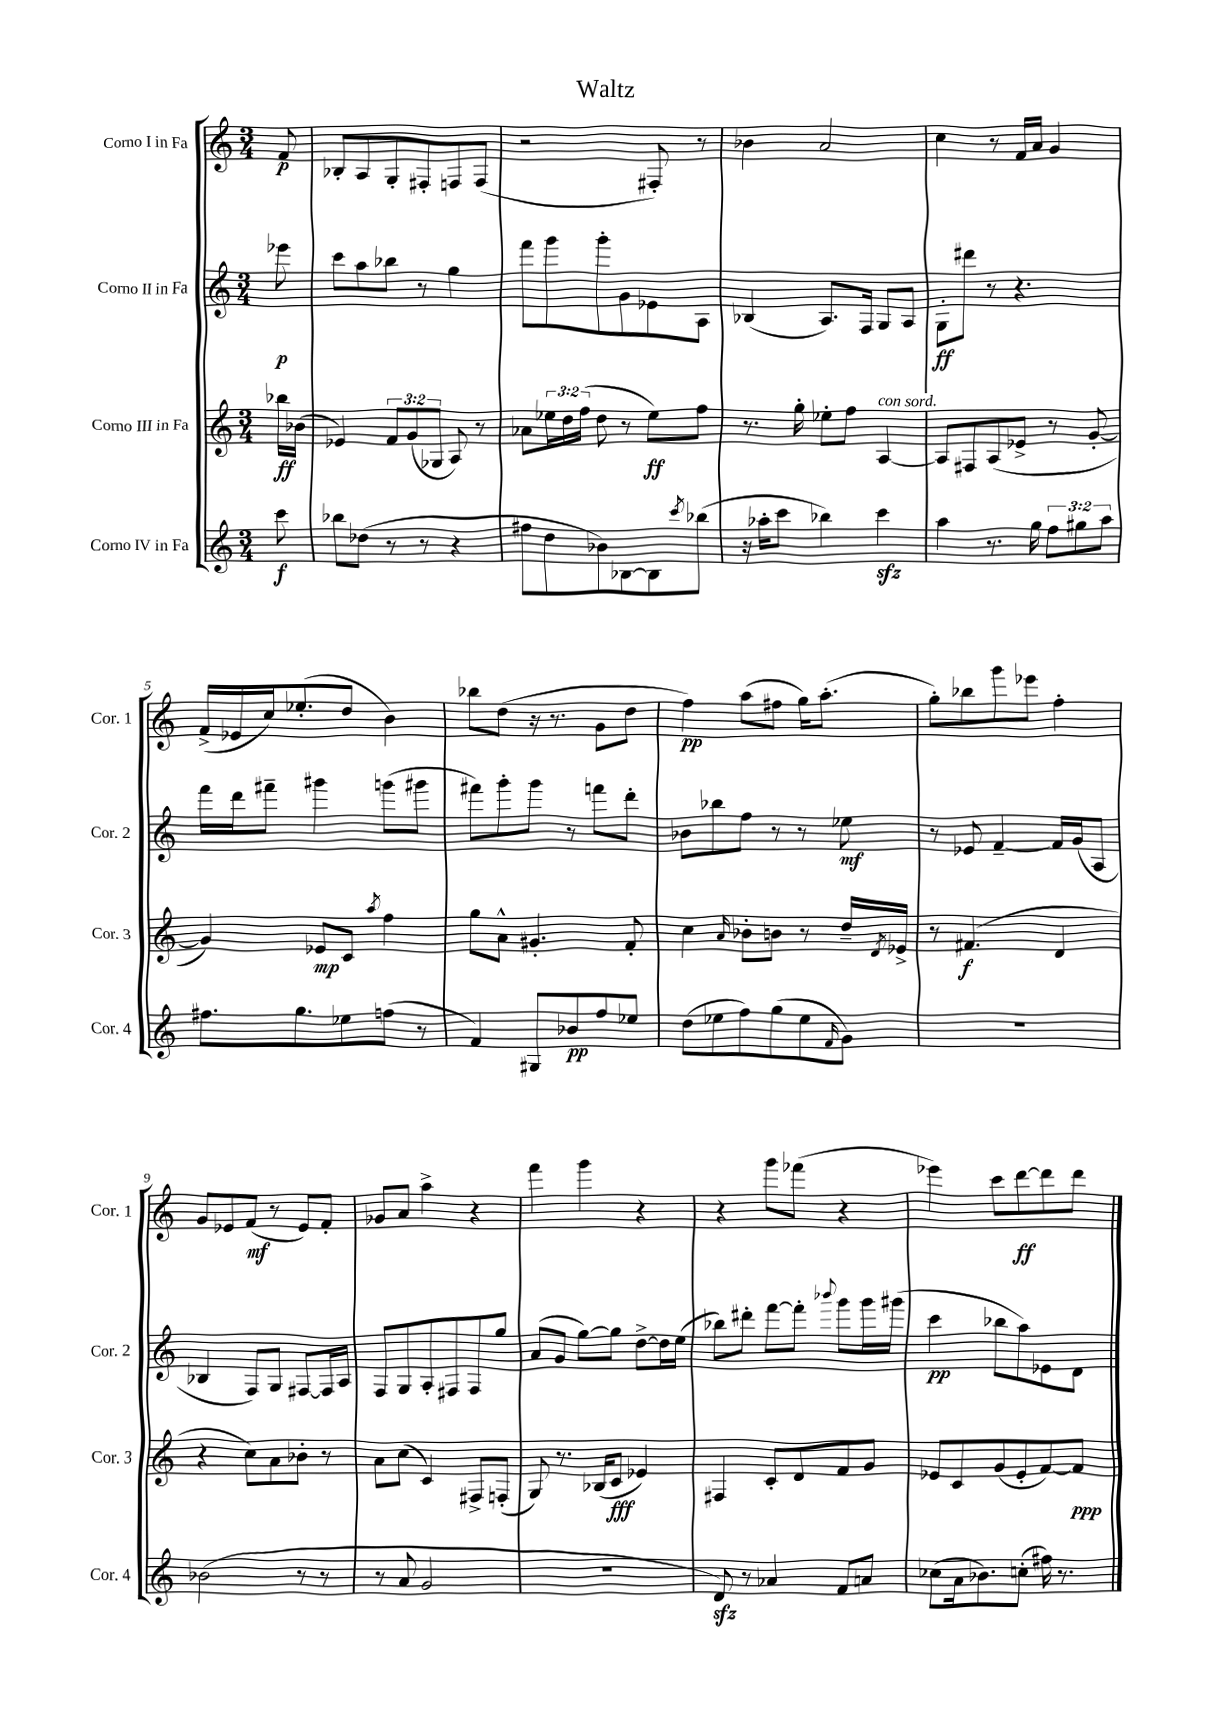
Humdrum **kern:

**kern	**dynam	**kern	**dynam	**kern	**dynam	**kern	**dynam
*part4	*part4	*part3	*part3	*part2	*part2	*part1	*part1
*staff4	*staff4	*staff3	*staff3	*staff2	*staff2	*staff1	*staff1
*I"Corno IV in Fa	*	*I"Corno III in Fa	*	*I"Corno II in Fa	*	*I"Corno I in Fa	*
*I'Cor. 4	*	*I'Cor. 3	*	*I'Cor. 2	*	*I'Cor. 1	*
*clefG2	*	*clefG2	*	*clefG2	*	*clefG2	*
*k[]	*	*k[]	*	*k[]	*	*k[]	*
*M3/4	*	*M3/4	*	*M3/4	*	*M3/4	*
=	=	=	=	=	=	=	=
8ccc\	f	16bb-X\LL	ff	8eee-X\	p	8f/	p
.	.	(16b-X\JJ	.	.	.	.	.
=1	=1	=1	=1	=1	=1	=1	=1
8bb-X\L	.	4e-X/)	.	8ccc\L	.	8B-X'/L	.
(8dd-X\J	.	.	.	8aa\	.	8A/	.
8r	.	12f/L	.	8bb-X\J	.	8G'/	.
.	.	(12g/	.	.	.	.	.
8r	.	.	.	8r	.	8F#X'/	.
.	.	12G-X/J	.	.	.	.	.
4r	.	8A/)	.	4gg\	.	8Fn/	.
.	.	8r	.	.	.	(8F/J	.
=2	=2	=2	=2	=2	=2	=2	=2
8ff#X\L	.	8a-X\L	.	8fff\L	.	2r	.
8dd\	.	24ee-X\L	.	8ggg\	.	.	.
.	.	24dd\	.	.	.	.	.
.	.	(24ff\JJ	.	.	.	.	.
8b-X\)	.	8dd\	.	8ggg'\	.	.	.
[8B-X\	.	8r	.	8g\	.	.	.
8B-\]	.	8ee-\L)	ff	8e-X\	.	8F#X'/)	.
8qccc/	.	.	.	.	.	.	.
(8bb-X\J	.	8ff\J	.	8A\J	.	8r	.
=3	=3	=3	=3	=3	=3	=3	=3
16r	.	8.r	.	(4B-X/	.	4b-X\	.
16aa-X'\KL	.	.	.	.	.	.	.
8ccc\J	.	.	.	.	.	.	.
.	.	16gg'\	.	.	.	.	.
4bb-X\)	.	8ee-X'\L	.	8.A/L)	.	2a/	.
.	.	8ff\J	.	.	.	.	.
.	.	.	.	16F/Jk	.	.	.
!	!	!LO:TX:a:i:t=con sord.	!	!	!	!	!
4ccczz\	.	[4A/	.	8G/L	.	.	.
.	.	.	.	8A/J	.	.	.
=4	=4	=4	=4	=4	=4	=4	=4
4aa\	.	8A/L]	.	8G'\L	ff	4cc\	.
.	.	8F#X/	.	8ddd#X\J	.	.	.
8.r	.	(8A/	.	8r	.	8r	.
.	.	8e-X^/J	.	4.r	.	16f/LL	.
16gg\	.	.	.	.	.	16a/JJ	.
12ff\L	.	8r	.	.	.	4g/	.
12gg#X\	.	.	.	.	.	.	.
.	.	[8g'/	.	.	.	.	.
12aa\J	.	.	.	.	.	.	.
!!LO:LB:g=z
=5	=5	=5	=5	=5	=5	=5	=5
8.ff#X\L	.	4g/])	.	16fff\LL	.	(16f^/LL	.
.	.	.	.	16ddd\J	.	16e-X/	.
.	.	.	.	8fff#X~\J	.	16cc/J)	.
8.gg\	.	.	.	.	.	(8.ee-X'/	.
.	.	8e-X/L	mp	4ggg#X\	.	.	.
8ee-X\	.	8c/J	.	.	.	8dd/J	.
.	.	8qaa/	.	.	.	.	.
(8ffn\J	.	4ff\	.	(8gggn\L	.	4b\)	.
8r	.	.	.	8ggg#X\J	.	.	.
=6	=6	=6	=6	=6	=6	=6	=6
4f/)	.	8gg\L	.	8fff#X\L)	.	8bb-X\L	.
.	.	8a^^\J	.	8ggg'\	.	(8dd\J	.
8G#X/L	.	4.g#X'/	.	8ggg\J	.	16r	.
.	.	.	.	.	.	8.r	.
8b-X/	pp	.	.	8r	.	.	.
8ff/	.	.	.	8fffn\L	.	8g\L	.
8ee-X/J	.	8f'/	.	8ddd'\J	.	8dd\J	.
=7	=7	=7	=7	=7	=7	=7	=7
(8dd\L	.	4cc\	.	8b-X\L	.	4ff\)	pp
8ee-X\	.	.	.	8bb-X\	.	.	.
.	.	16qqa/	.	.	.	.	.
8ff\)	.	8b-X'\L	.	8ff\J	.	(8aa\L	.
(8gg\	.	8bn\J	.	8r	.	8ff#X\J	.
8ee-\	.	8r	.	8r	.	16gg\KL)	.
.	.	.	.	.	.	(8.aa'\J	.
16qqf/	.	.	.	.	.	.	.
8g\J)	.	16dd~/LL	.	8ee-X\	mf	.	.
.	.	8qd/	.	.	.	.	.
.	.	16e-X^/JJ	.	.	.	.	.
=8	=8	=8	=8	=8	=8	=8	=8
2.r	.	8r	.	8r	.	8gg'\L)	.
.	.	(4.f#X/	f	8e-X/	.	8bb-X\	.
.	.	.	.	[4f~/	.	8ggg\	.
.	.	.	.	.	.	8eee-X\J	.
.	.	4d/	.	16f/LL]	.	4ff'\	.
.	.	.	.	(16g/J	.	.	.
.	.	.	.	8A/J	.	.	.
!!LO:LB:g=z
=9	=9	=9	=9	=9	=9	=9	=9
(2b-X\	.	4r	.	4B-X/	.	8g/L	.
.	.	.	.	.	.	8e-X/	.
.	.	8cc\L)	.	8F/L)	.	(8f/J	mf
.	.	8a\	.	8G/J	.	8r	.
8r	.	8b-X'\J	.	[8F#X/L	.	8e-/L)	.
8r	.	8r	.	16F#/L]	.	8f'/J	.
.	.	.	.	16A/JJ	.	.	.
=10	=10	=10	=10	=10	=10	=10	=10
8r	.	8a\L	.	8F/L	.	8g-X/L	.
8a/	.	(8cc\J	.	8G/	.	8a/J	.
2g/	.	4c/)	.	8A'/	.	4aa^\	.
.	.	.	.	8F#X/	.	.	.
.	.	8F#X^/L	.	8F#/	.	4r	.
.	.	(8Fn'/J	.	8gg/J	.	.	.
=11	=11	=11	=11	=11	=11	=11	=11
2.r	.	8G/)	.	(8a/L	.	4fff\	.
.	.	8.r	.	8g/J	.	.	.
.	.	.	.	[8gg\L)	.	4ggg\	.
.	.	(16B-X/KL	.	.	.	.	.
.	.	8c/J	fff	8gg\J]	.	.	.
.	.	4e-X/)	.	[8dd^\L	.	4r	.
.	.	.	.	16dd\L]	.	.	.
.	.	.	.	(16ee\JJ	.	.	.
=12	=12	=12	=12	=12	=12	=12	=12
8dzz/)	.	4F#X/	.	8bb-X\L)	.	4r	.
8r	.	.	.	8ddd#X'\J	.	.	.
4a-X/	.	8c'/L	.	[8fff\L	.	8ggg\L	.
.	.	8d/	.	8fff'\J]	.	(8fff-X\J	.
.	.	.	.	8qqbbb-X/	.	.	.
8f/L	.	8f/	.	8ggg\L	.	4r	.
8an/J	.	8g/J	.	16ggg\L	.	.	.
.	.	.	.	(16ggg#X\JJ	.	.	.
=13	=13	=13	=13	=13	=13	=13	=13
(8cc-X\L	.	8e-X/L	.	4ccc\	pp	4eee-X\)	.
16a\k	.	8c/	.	.	.	.	.
8.b-X\)	.	.	.	.	.	.	.
.	.	(8g/	.	8bb-X\L	.	8ccc\L	.
(8ccn'\J	.	8e-'/	.	8aa\)	.	[8ddd\	ff
16ff#X\)	.	[8f/)	.	8e-X\	.	8ddd\]	.
8.r	.	.	.	.	.	.	.
.	.	8f/J]	ppp	8d\J	.	8ddd\J	.
==	==	==	==	==	==	==	==
*-	*-	*-	*-	*-	*-	*-	*-
